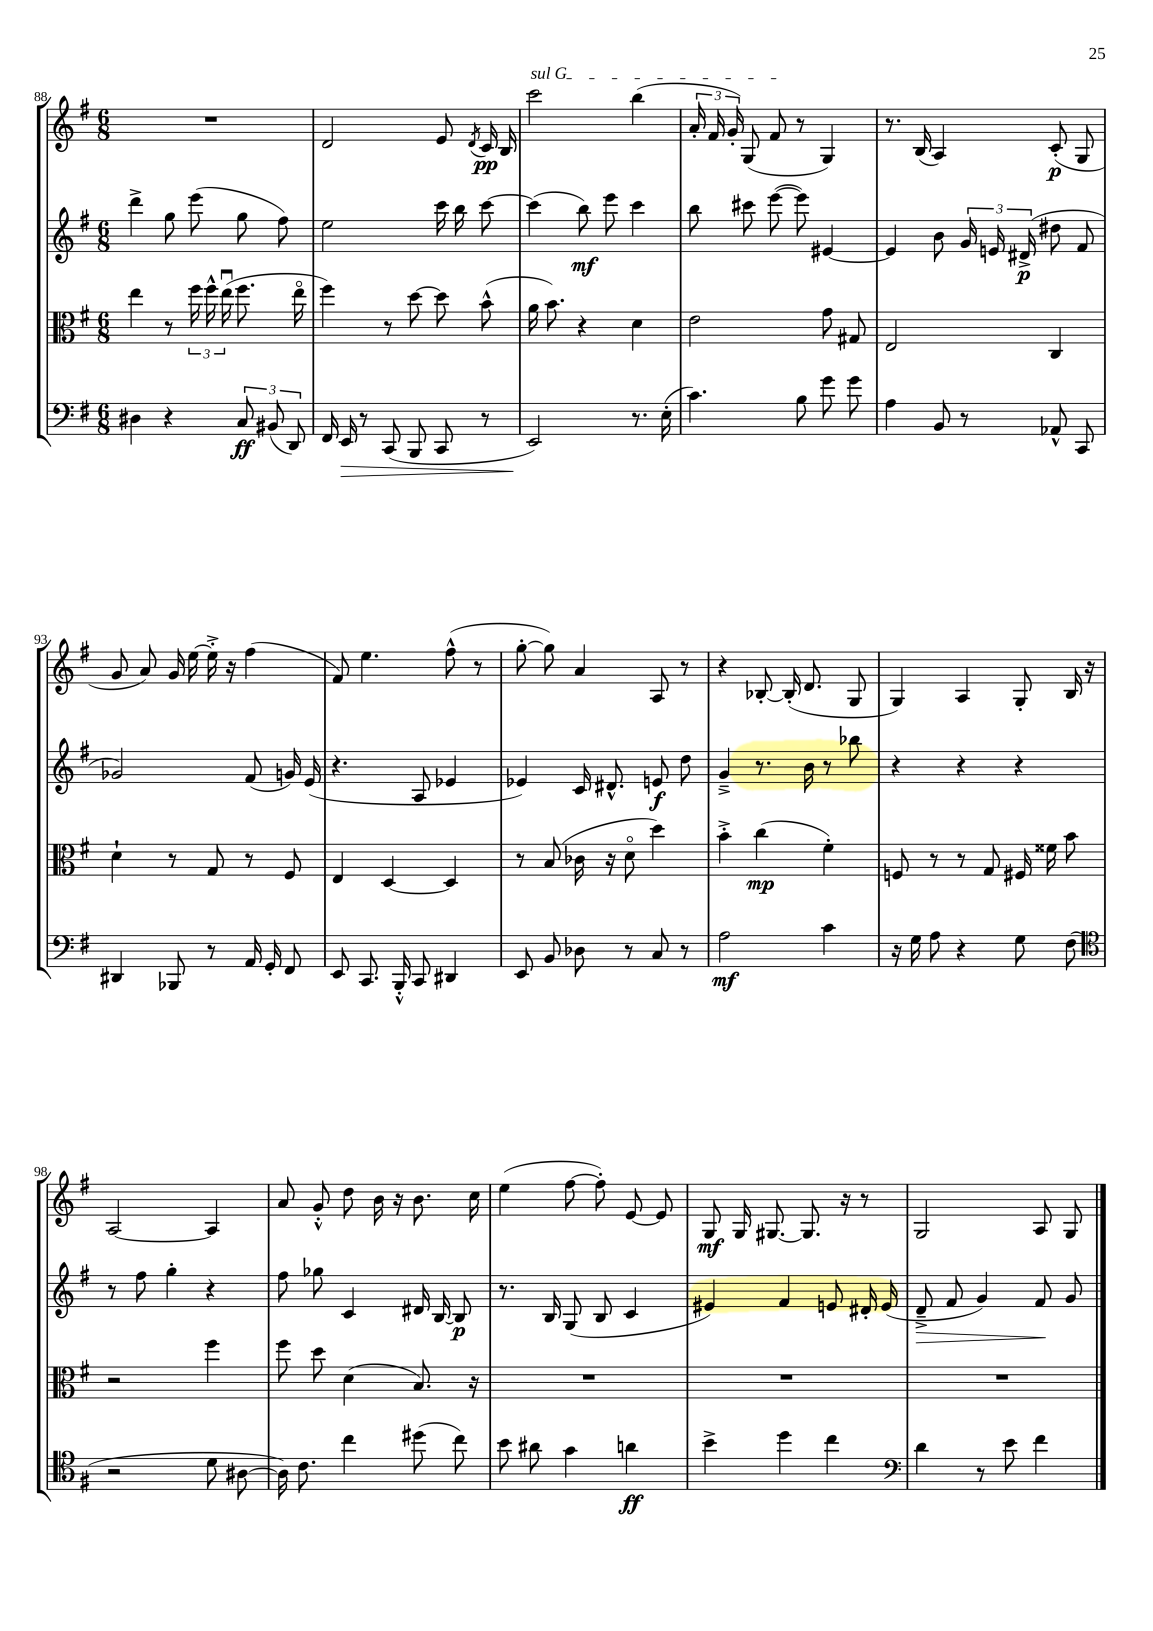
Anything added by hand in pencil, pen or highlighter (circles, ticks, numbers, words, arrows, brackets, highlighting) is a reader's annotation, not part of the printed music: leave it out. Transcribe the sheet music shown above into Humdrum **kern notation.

**kern	**kern	**kern	**kern
*staff4	*staff3	*staff2	*staff1
*clefF4	*clefC3	*clefG2	*clefG2
*k[f#]	*k[f#]	*k[f#]	*k[f#]
*M6/8	*M6/8	*M6/8	*M6/8
4D#	4ee	4ddd^	2.r
4r	8r	8gg	.
.	24ff#	(8eee	.
.	24ff#^^	.	.
.	(24eeu	.	.
12C	8.ff#	8gg	.
(12BB#	.	.	.
.	.	8ff#)	.
12DD)	.	.	.
.	16eeo	.	.
=	=	=	=
16FF#	4ff#)	2ee	2d
16EE	.	.	.
8r	.	.	.
(8CC	8r	.	.
8BBB	[8dd	.	.
8CC	8dd]	16ccc	8e
.	.	16bb	.
.	.	.	8qd
8r	(8b^^	[8ccc	16c
.	.	.	16B
=	=	=	=
2EE)	16a	(4ccc]	2ccc
.	8.b)	.	.
.	4r	8bb)	.
.	.	8eee	.
8.r	4d	4ccc	(4bb
(16E'	.	.	.
=	=	=	=
4.c)	2e	8bb	24a'
.	.	.	24f#
.	.	.	24g')
.	.	8ccc#	(8G
.	.	([8eee	8f#
8B	.	8eee])	8r
8g	8g	[4e#	4G)
8g	8G#	.	.
=	=	=	=
4A	2E	4e#]	8.r
.	.	.	(16B
8BB	.	8b	4A)
8r	.	24g	.
.	.	24e	.
.	.	(24d#^	.
8AA-^^	4C	8dd#	(8c'
8CC	.	8f#	8G
=	=	=	=
4DD#	4d`	2g-)	8g
.	.	.	8a)
8BBB-	8r	.	16g
.	.	.	[16ee
8r	8G	.	16ee'^]
.	.	.	16r
16AA	8r	(8f#	(4ff#
16GG'	.	.	.
8FF#	8F#	16g)	.
.	.	(16e	.
=	=	=	=
8EE	4E	4.r	8f#)
8.CC	.	.	4.ee
.	[4D	.	.
16BBB'^^	.	.	.
8CC	.	8A	.
4DD#	4D]	4e-	(8ff#^^
.	.	.	8r
=	=	=	=
8EE	8r	4e-)	[8gg'
8BB	(8B	.	8gg])
8D-	16c-	16c	4a
.	16r	8.d#^^	.
8r	8do	.	.
8C	4dd)	8e	8A
8r	.	8dd	8r
=	=	=	=
2A	4b'^	4g~^	4r
.	(4cc	8.r	[8B-'
.	.	.	(16B-']
.	.	16b	8.d
4c	4f#')	8r	.
.	.	8bb-	8G
=	=	=	=
16r	8F	4r	4G)
16G	.	.	.
8A	8r	.	.
4r	8r	4r	4A
.	8G	.	.
8G	16F#	4r	8G'
.	16f##	.	.
(8F#	8b	.	16B
.	.	.	16r
=	=	=	=
*clefC4	*	*	*
2r	2r	8r	[2A
.	.	8ff#	.
.	.	4gg'	.
8d	4ff#	4r	4A]
[8A#	.	.	.
=	=	=	=
16A#])	8ff#	8ff#	8a
8.c	.	.	.
.	8dd	8gg-	8g'^^
4cc	(4d	4c	8dd
.	.	.	16b
.	.	.	16r
(8dd#	8.B)	16d#	8.b
.	.	[16B	.
8cc)	.	8B]	.
.	16r	.	16cc
=	=	=	=
8b	2.r	8.r	(4ee
8a#	.	.	.
.	.	16B	.
4g	.	(8G	[8ff#
.	.	8B	8ff#'])
4a	.	4c	[8e
.	.	.	8e]
=	=	=	=
4b^	2.r	4e#)	8G
.	.	.	16G
.	.	.	[8.G#
4dd	.	4f#	.
.	.	.	8.G#]
4cc	.	8e	.
.	.	.	16r
.	.	16d#'	8r
.	.	(16e	.
=	=	=	=
*clefF4	*	*	*
4d	2.r	8d~^	2G
.	.	8f#	.
8r	.	4g)	.
8e	.	.	.
4f#	.	8f#	8A
.	.	8g	8G
==	==	==	==
*-	*-	*-	*-
